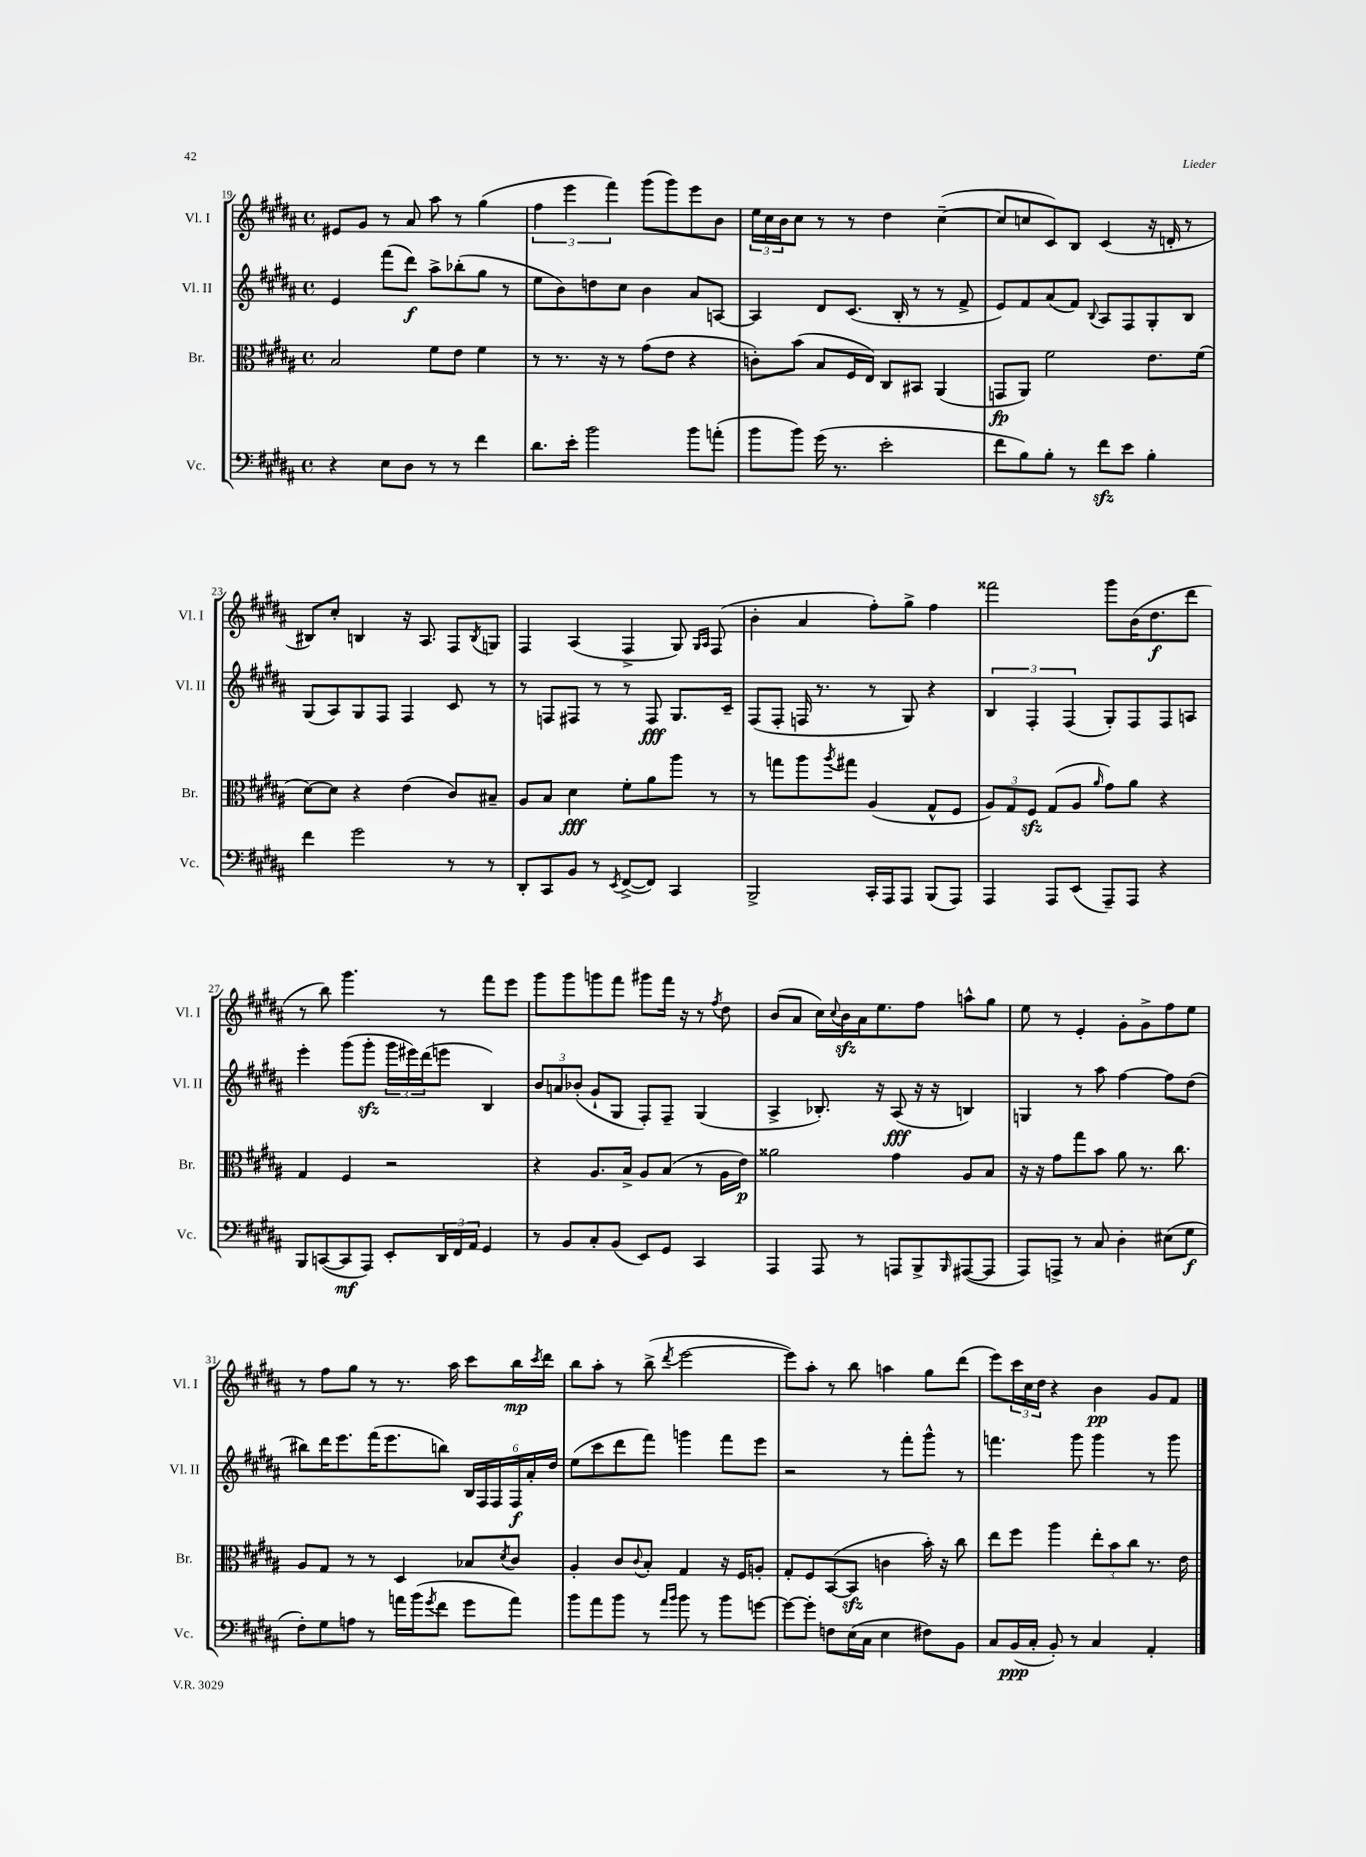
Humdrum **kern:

**kern	**dynam	**kern	**dynam	**kern	**dynam	**kern	**dynam
*part4	*part4	*part3	*part3	*part2	*part2	*part1	*part1
*staff4	*staff4	*staff3	*staff3	*staff2	*staff2	*staff1	*staff1
*I"Vc.	*	*I"Br.	*	*I"Vl. II	*	*I"Vl. I	*
*I'Vc.	*	*I'Br.	*	*I'Vl. II	*	*I'Vl. I	*
*clefF4	*	*clefC3	*	*clefG2	*	*clefG2	*
*k[f#c#g#d#a#]	*	*k[f#c#g#d#a#]	*	*k[f#c#g#d#a#]	*	*k[f#c#g#d#a#]	*
*M4/4	*	*M4/4	*	*M4/4	*	*M4/4	*
*met(c)	*	*met(c)	*	*met(c)	*	*met(c)	*
=19	=19	=19	=19	=19	=19	=19	=19
4r	.	2B/	.	4e/	.	8e#X/L	.
.	.	.	.	.	.	8g#/J	.
8E\L	.	.	.	(8fff#\L	.	8r	.
8D#\J	.	.	.	8ddd#\J)	f	8a#/	.
8r	.	8f#\L	.	8aa#^\L	.	8aa#\	.
8r	.	8e\J	.	(8bb-X'\	.	8r	.
4f#\	.	4f#\	.	8gg#\J	.	(4gg#\	.
.	.	.	.	8r	.	.	.
=20	=20	=20	=20	=20	=20	=20	=20
8.d#\L	.	8r	.	8ee\L	.	6ff#\	.
.	.	8.r	.	8b\)	.	.	.
.	.	.	.	.	.	6eee\	.
16e'\Jk	.	.	.	.	.	.	.
2b\	.	.	.	8ddn\	.	.	.
.	.	16r	.	.	.	.	.
.	.	.	.	.	.	6fff#\)	.
.	.	8r	.	8cc#\J	.	.	.
.	.	(8g#\L	.	4b\	.	(8ggg#\L	.
.	.	8e\J	.	.	.	8ggg#\)	.
8b\L	.	4r	.	8a#/L	.	8eee\	.
(8an'\J	.	.	.	[8An/J	.	8b\J	.
=21	=21	=21	=21	=21	=21	=21	=21
8b\L	.	8cn'\L)	.	4A/]	.	24ee\LL	.
.	.	.	.	.	.	24cc#\	.
.	.	.	.	.	.	24b\J	.
8b\J)	.	(8b\J	.	.	.	8cc#\J	.
(16g#\	.	8B/L	.	8d#/L	.	8r	.
8.r	.	.	.	.	.	.	.
.	.	16F#/L	.	(8.c#/J	.	8r	.
.	.	16E/JJ)	.	.	.	.	.
2e'\	.	8C#/L	.	.	.	4dd#\	.
.	.	.	.	16B'/	.	.	.
.	.	8BB#X/J	.	8r	.	.	.
.	.	(4AA#/	.	8r	.	([4cc#~\	.
.	.	.	.	8f#^/	.	.	.
=22	=22	=22	=22	=22	=22	=22	=22
8f#\L	.	8GGn/L	fp	8e/L)	.	8cc#/L]	.
8B\)	.	8AA#/J)	.	8f#/	.	8ccn/	.
8B'\J	.	2f#\	.	(8a#/	.	8c#/)	.
8r	.	.	.	8f#/J)	.	8B/J	.
.	.	.	.	8qqB/	.	.	.
8f#zz\L	.	.	.	8A#/L	.	(4c#/	.
8e\J	.	.	.	8F#/	.	.	.
4B'\	.	8.e\L	.	8G#'/	.	16r	.
.	.	.	.	.	.	16dn'/	.
.	.	.	.	8B/J	.	8r	.
.	.	(16f#\Jk	.	.	.	.	.
!!LO:LB:g=z
=23	=23	=23	=23	=23	=23	=23	=23
4f#\	.	[8d#\L)	.	(8G#/L	.	8B#X/L)	.
.	.	8d#\J]	.	8A#/)	.	8cc#'/J	.
2g#\	.	4r	.	8G#/	.	4Bn/	.
.	.	.	.	8F#/J	.	.	.
.	.	(4e\	.	4F#/	.	16r	.
.	.	.	.	.	.	8.A#/	.
8r	.	8c#/L)	.	8c#/	.	8F#/L	.
.	.	.	.	.	.	8qB/	.
8r	.	8B#X~/J	.	8r	.	8Gn/J	.
=24	=24	=24	=24	=24	=24	=24	=24
8DD#'/L	.	8A#/L	.	8r	.	4F#/	.
8CC#/	.	8B/J	.	8Fn/L	.	.	.
8BB/J	.	4d#\	fff	8F#X/J	.	(4A#/	.
8r	.	.	.	8r	.	.	.
8qEE/	.	.	.	.	.	.	.
([8FF#^/L	.	8f#'\L	.	8r	.	4F#^/	.
8FF#/J])	.	8a#\	.	8F#/	fff	.	.
4CC#/	.	8aa#\J	.	8.G#/L	.	8G#/)	.
.	.	.	.	.	.	16qqG#/LL	.
.	.	.	.	.	.	16qqA#/JJ	.
.	.	8r	.	.	.	(8F#/	.
.	.	.	.	16c#~/Jk	.	.	.
=25	=25	=25	=25	=25	=25	=25	=25
2BBB^/	.	8r	.	(8F#/L	.	4b'\	.
.	.	8ggn\L	.	8F#'/J	.	.	.
.	.	8aa#\	.	16Fn/	.	4a#/	.
.	.	.	.	8.r	.	.	.
.	.	8qaa#/	.	.	.	.	.
.	.	8gg#X\J	.	.	.	.	.
16CC#'/LL	.	(4A#/	.	8r	.	8ff#'\L)	.
16AAA#/J	.	.	.	.	.	.	.
8AAA#/J	.	.	.	8G#/)	.	8gg#^\J	.
(8BBB/L	.	8G#^^/L	.	4r	.	4ff#\	.
8AAA#/J)	.	8F#/J	.	.	.	.	.
=26	=26	=26	=26	=26	=26	=26	=26
4AAA#/	.	12A#/L)	.	6B/	.	2fff##X\	.
.	.	12G#/	.	.	.	.	.
.	.	12F#zz/J	.	6F#'/	.	.	.
8AAA#/L	.	(8G#/L	.	.	.	.	.
.	.	.	.	(6F#/	.	.	.
(8EE/J	.	8A#/J	.	.	.	.	.
.	.	16qqa#/	.	.	.	.	.
8AAA#~/L)	.	8g#\L)	.	8G#'/L)	.	8ggg#\L	.
8AAA#/J	.	8a#\J	.	8F#/	.	(16b\K	.
.	.	.	.	.	.	8.dd#\	f
4r	.	4r	.	8F#/	.	.	.
.	.	.	.	8An/J	.	8ddd#\J	.
!!LO:LB:g=z
=27	=27	=27	=27	=27	=27	=27	=27
8BBB/L	.	4G#/	.	4eee'\	.	8r	.
([8CCn/	.	.	.	.	.	8bb\)	.
8CC/]	mf	4F#/	.	(8ggg#\L	.	4.ggg#\	.
8AAA#/J)	.	.	.	8ggg#zz'\J	.	.	.
8EE'/L	.	2r	.	24ggg#\LL	.	.	.
.	.	.	.	24eee#X\)	.	.	.
.	.	.	.	(24ddd#\J	.	.	.
24DD#/L	.	.	.	8eeen\J	.	8r	.
24FF#/	.	.	.	.	.	.	.
24AA#/JJ	.	.	.	.	.	.	.
4GG#/	.	.	.	4B/)	.	8fff#\L	.
.	.	.	.	.	.	8eee\J	.
=28	=28	=28	=28	=28	=28	=28	=28
8r	.	4r	.	12b/L	.	8ggg#\L	.
.	.	.	.	12an/	.	.	.
8BB/L	.	.	.	.	.	8ggg#\	.
.	.	.	.	(12b-X'/J	.	.	.
8C#'/	.	8.A#/L	.	8g#`/L	.	8gggn\	.
(8BB/J	.	.	.	8G#/J	.	8fff#\J	.
.	.	16B^/Jk	.	.	.	.	.
8EE/L)	.	8A#/L	.	8F#'/L)	.	8ggg#X\L	.
8GG#/J	.	(8B/J	.	8F#~/J	.	16fff#\Jk	.
.	.	.	.	.	.	16r	.
4CC#/	.	8r	.	(4G#/	.	8r	.
.	.	.	.	.	.	8qff#/	.
.	.	16A#\LL	.	.	.	8dd#\	.
.	.	16e\JJ)	p	.	.	.	.
=29	=29	=29	=29	=29	=29	=29	=29
4AAA#/	.	2a##X\	.	4A#^/	.	(8b/L	.
.	.	.	.	.	.	8a#/J	.
8AAA#/	.	.	.	8.B-X'/)	.	16cc#\LL)	.
.	.	.	.	.	.	8qqcc#/	.
.	.	.	.	.	.	16bzz\	.
8r	.	.	.	.	.	16a#\J	.
.	.	.	.	16r	.	8.ee\	.
8AAAn/L	.	4g#\	.	(8A#/	fff	.	.
8BBB^/	.	.	.	16r	.	8ff#\J	.
.	.	.	.	16r	.	.	.
16qqBBB/	.	.	.	.	.	.	.
([8AAA#X/	.	8A#/L	.	4Bn/)	.	8aan^^\L	.
8AAA#/J]	.	8B/J	.	.	.	8gg#\J	.
=30	=30	=30	=30	=30	=30	=30	=30
8AAA#/L)	.	16r	.	4Gn/	.	8ee\	.
.	.	16r	.	.	.	.	.
8AAAn^/J	.	8g#\L	.	.	.	8r	.
8r	.	8gg#\	.	8r	.	4e'/	.
8C#/	.	8b\J	.	8aa#\	.	.	.
4D#'\	.	8a#\	.	[4ff#\	.	8g#'\L	.
.	.	8.r	.	.	.	8g#^\	.
(8E#X\L	.	.	.	8ff#\L]	.	8ff#\	.
.	.	8.cc#\	.	.	.	.	.
8G#\J	f	.	.	(8dd#\J	.	8ee\J	.
!!LO:LB:g=z
=31	=31	=31	=31	=31	=31	=31	=31
8F#'\L)	.	8A#/L	.	8bb#X\L)	.	8r	.
8G#\	.	8G#/J	.	16ddd#\K	.	8ff#\L	.
.	.	.	.	8.eee\	.	.	.
8An\J	.	8r	.	.	.	8gg#\J	.
8r	.	8r	.	(16fff#\K	.	8r	.
.	.	.	.	8.eee\	.	.	.
16an\LL	.	4D#/	.	.	.	8.r	.
(16b\J	.	.	.	.	.	.	.
8qg#/	.	.	.	.	.	.	.
8f#\J	.	.	.	8bbn\J)	.	.	.
.	.	.	.	.	.	16aa#\	.
8g#\L	.	8B-X/L	.	24B/LL	.	8ccc#\L	.
.	.	.	.	24F#/	.	.	.
.	.	.	.	24F#/	.	.	.
.	.	8qd#/	.	.	.	.	.
8a\J)	.	8c#/J	.	24F#/	f	16bb\L	mp
.	.	.	.	24a#'/	.	.	.
.	.	.	.	.	.	8qccc#/	.
.	.	.	.	.	.	16ddd#\JJ	.
.	.	.	.	24dd#/JJ	.	.	.
=32	=32	=32	=32	=32	=32	=32	=32
8b\L	.	4A#'/	.	(8ee\L	.	8bb\L	.
8a#\	.	.	.	8ccc#\	.	8aa#'\J	.
8b\J	.	8c#/L	.	8ddd#\	.	8r	.
.	.	8qqc#/	.	.	.	.	.
8r	.	8B'/J	.	8fff#\J)	.	(8bb^\	.
16qqa#/LL	.	.	.	.	.	.	.
16qqb/JJ	.	.	.	.	.	8qddd#/	.
8b\	.	4G#/	.	4gggn\	.	[2eee\	.
8r	.	.	.	.	.	.	.
8b\L	.	16r	.	8fff#\L	.	.	.
.	.	16F#/KL	.	.	.	.	.
[8gn\J	.	8An'/J	.	8eee\J	.	.	.
=33	=33	=33	=33	=33	=33	=33	=33
8g\L_	.	8G#'/L	.	2r	.	8eee\L])	.
8g'\J]	.	8F#/	.	.	.	8aa#'\J	.
8Fn\L	.	([8BB/	.	.	.	8r	.
(16E\L	.	8BBzz/J]	.	.	.	8bb\	.
16C#\JJ	.	.	.	.	.	.	.
4E\	.	4cn\	.	8r	.	4aan\	.
.	.	.	.	8fff#'\L	.	.	.
8F#X\L)	.	16b'\)	.	8ggg#^^\J	.	8gg#\L	.
.	.	16r	.	.	.	.	.
8BB\J	.	8cc#\	.	8r	.	(8ddd#\J	.
=34	=34	=34	=34	=34	=34	=34	=34
8C#/L	.	8ee\L	.	4.fffn\	.	8eee\L)	.
(16BB/L	ppp	8ff#\J	.	.	.	24ccc#\L	.
.	.	.	.	.	.	24cc#\	.
16C#'/JJ	.	.	.	.	.	.	.
.	.	.	.	.	.	24dd#\JJ	.
8BB'/)	.	4aa#\	.	.	.	4r	.
8r	.	.	.	8ggg#\	.	.	.
4C#/	.	12ee'\L	.	4ggg#\	.	4b\	pp
.	.	12b\	.	.	.	.	.
.	.	12cc#\J	.	.	.	.	.
4AA#'/	.	8.r	.	8r	.	8g#/L	.
.	.	.	.	8ggg#\	.	8f#/J	.
.	.	16e\	.	.	.	.	.
==	==	==	==	==	==	==	==
*-	*-	*-	*-	*-	*-	*-	*-
